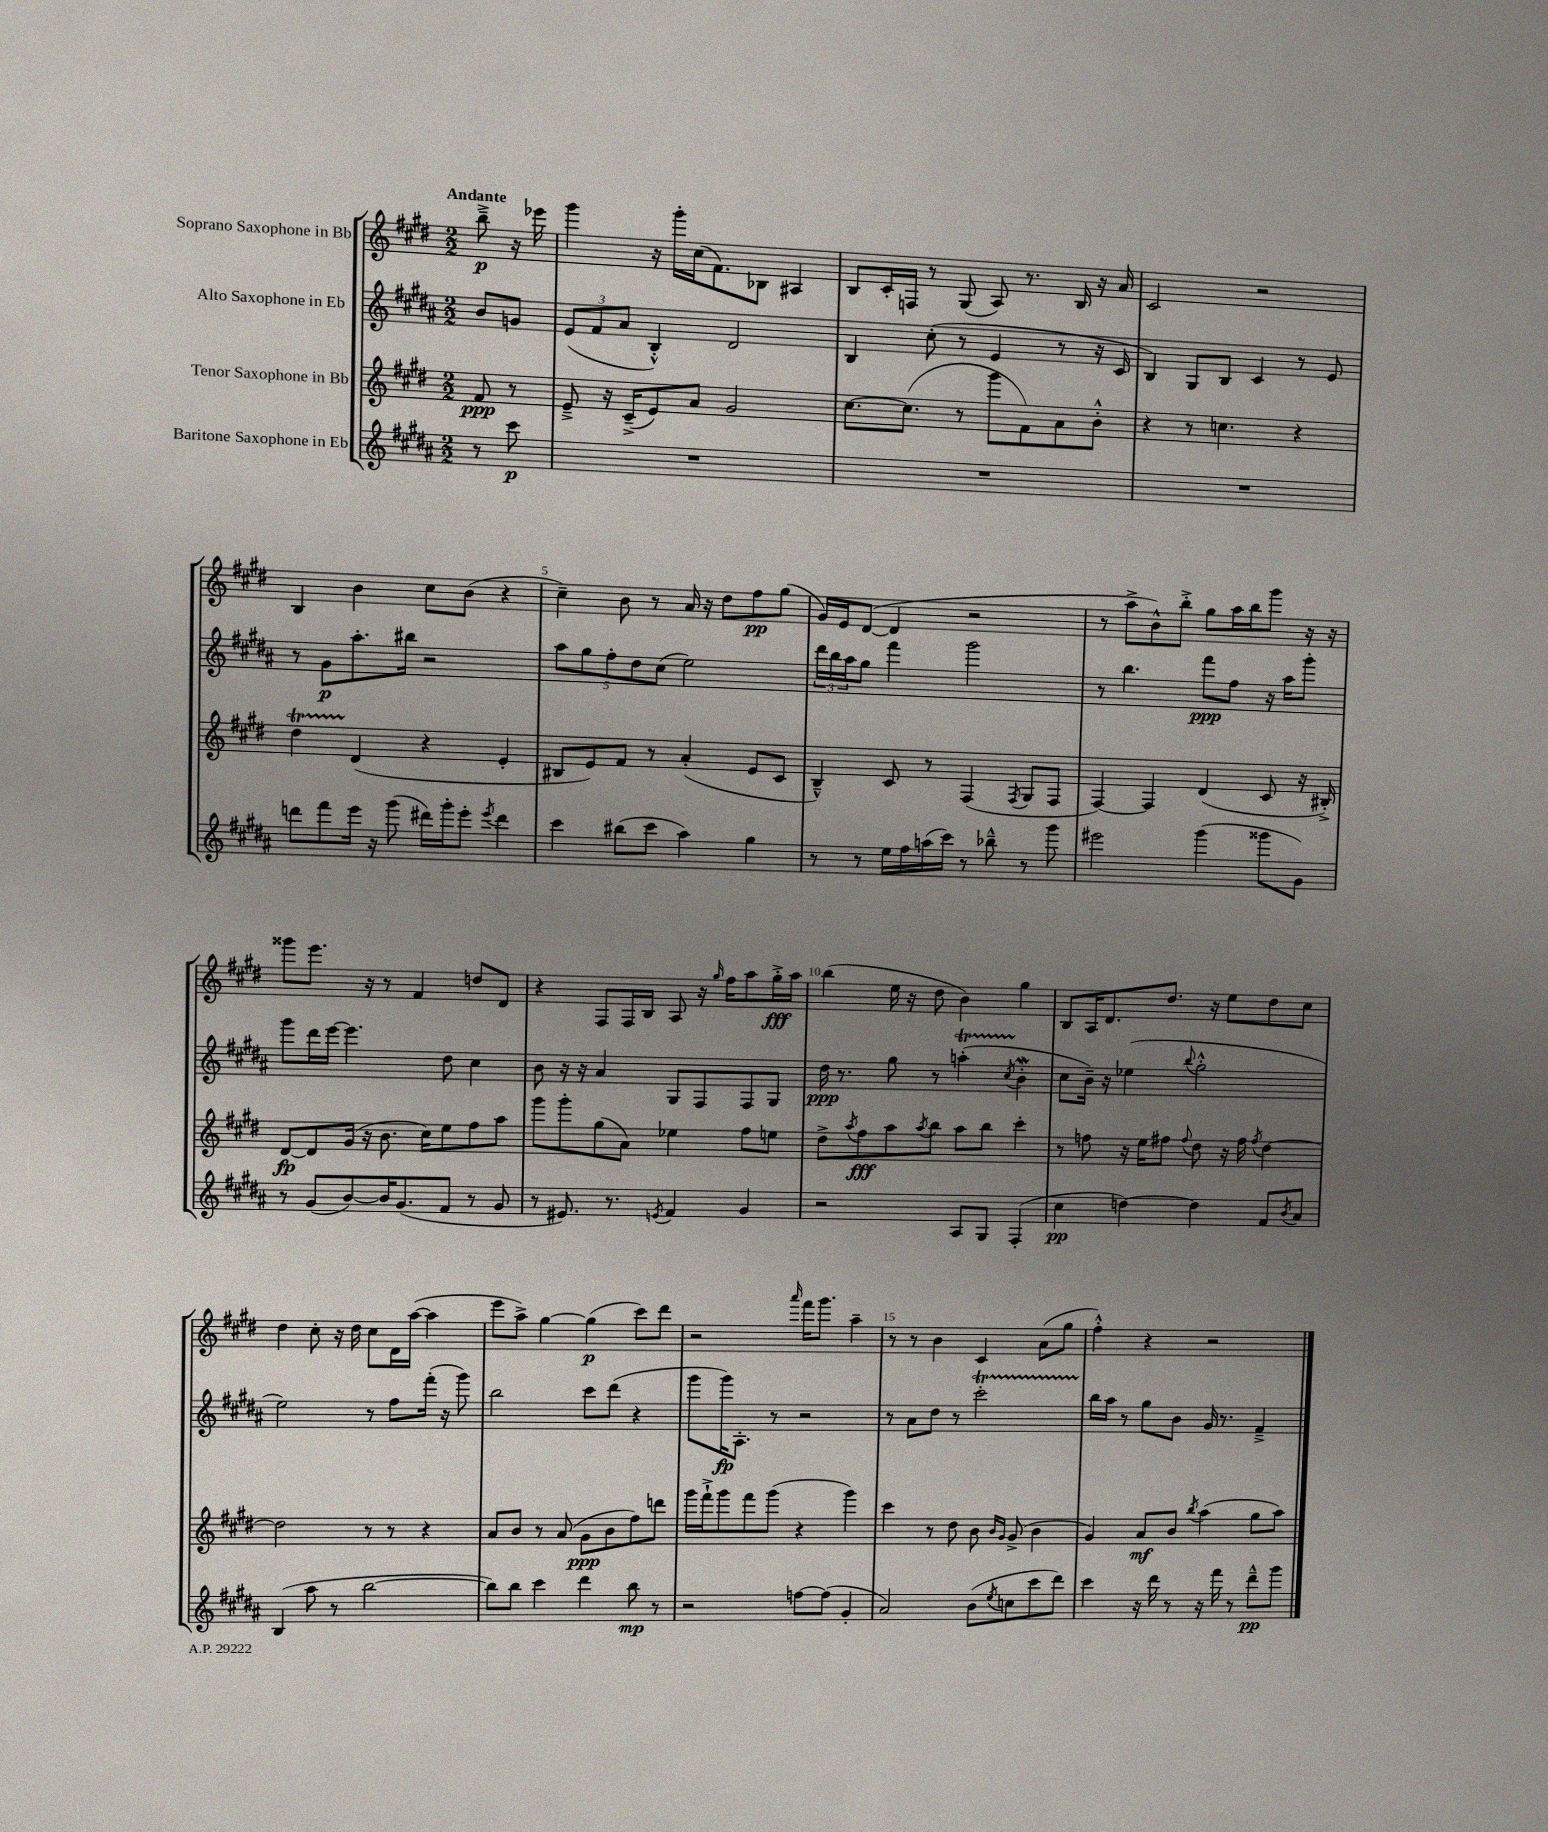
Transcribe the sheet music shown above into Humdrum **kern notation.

**kern	**kern	**kern	**kern
*staff4	*staff3	*staff2	*staff1
*clefG2	*clefG2	*clefG2	*clefG2
*k[f#c#g#d#a#]	*k[f#c#g#d#]	*k[f#c#g#d#a#]	*k[f#c#g#d#]
*M2/2	*M2/2	*M2/2	*M2/2
8r	8f#	8b	8bb~^
8ccc#	8r	8g	16r
.	.	.	16eee-
=	=	=	=
1r	8e~^	(12e	4ggg#
.	.	12f#	.
.	16r	.	.
.	.	12a#	.
.	(16c#~^	.	.
.	8e)	4B'^^)	16r
.	.	.	16ggg#'
.	8a	.	(16cc#
.	.	.	8.f#)
.	2g#	2d#	.
.	.	.	8B-
.	.	.	4A#
=	=	=	=
1r	[8.cc#	4B	8B
.	.	.	16c#'
.	(8.cc#]	.	16F
.	.	(8cc#'	8r
.	8r	8r	(8G#
.	8ggg#	4e	8A)
.	8f#)	.	8.r
.	8a	8r	.
.	.	.	16B
.	8b'^^	16r	16r
.	.	16c#	16a
=	=	=	=
1r	4r	4B)	2c#
.	8r	8G#	.
.	4.cc	8B	.
.	.	4c#	2r
.	4r	8r	.
.	.	8e	.
=	=	=	=
8ddd	4dd#	8r	4B
8fff#	.	8g#	.
16eee	(4d#	8.aa#'	4b
16r	.	.	.
(8ggg#	.	.	.
.	.	16bb#	.
16ddd#)	4r	2r	8cc#
16ggg#'	.	.	.
8eee'	.	.	(8b
8qeee	.	.	.
4ddd#	4e'	.	4r
=	=	=	=
4ccc#	8B#	10aa#	4cc#~)
.	.	10gg#	.
.	8e)	.	.
.	.	10ff#'	.
(8bb#	8f#	.	8b
.	.	10dd#	.
8ccc#	8r	.	8r
.	.	(10cc#	.
4aa#)	(4a'	2ee)	16a
.	.	.	16r
.	.	.	8dd#
4gg#	8e	.	8ff#
.	8c#	.	(8gg#
=	=	=	=
8r	4B~^^)	24ddd#	16g#)
.	.	24bb	.
.	.	.	16e
.	.	24aa#	.
8r	.	8gg#	([8d#
16ee	8c#	4fff#	4d#]
16ff#	.	.	.
(16aa	8r	.	.
16ccc#)	.	.	.
8r	(4F#	2ggg#	2r
8bb-~^^	.	.	.
.	8qF#	.	.
8r	8G#	.	.
8ggg#	8F#	.	.
=	=	=	=
2eee#	[4F#)	8r	8r
.	.	4.bb	8aa^
.	4F#]	.	8b^^)
.	.	.	8bb'^
(4ggg#	(4d#	8fff#	8gg#
.	.	8ff#	16aa
.	.	.	16bb
8ggg##	8c#	16r	8ggg#
.	.	16aa#	.
8g#)	16r	8ggg#'	16r
.	16B#'^)	.	16r
=	=	=	=
8r	[8d#	8ggg#	8ggg##
(8g#	8d#]	16ddd#	8.eee
.	.	[16eee	.
[8b)	(16g#	4.eee]	.
.	16r	.	16r
16b]	8.b	.	8r
(8.g#	.	.	.
.	.	.	4f#
.	16cc#)	.	.
8f#	8ee	8dd#	.
8r	8ff#	4cc#	8dd
8g#	8aa	.	8d#
=	=	=	=
8r	8ggg#	8b	4r
8.e#)	8ggg#'	16r	.
.	.	16r	.
.	(8gg#	4a#	8F#
8.r	.	.	.
.	8a)	.	16F#
.	.	.	16B
8qe	.	.	.
4f#	4ee-	8G#	8A
.	.	8F#	16r
.	.	.	16qqgg#
.	.	.	16ff#
4g#	8ff#	8F#	8aa
.	8ee	8G#	16gg#'^
.	.	.	16aa
=	=	=	=
2r	8dd#^	16dd#	(4bb
.	.	8.r	.
.	8qaa	.	.
.	8ff#	.	.
.	8aa	8gg#	16ee
.	.	.	16r
.	8qaa	.	.
.	8bb	8r	8dd#
8A#	8aa	(4aa'	4b)
8G#	8bb	.	.
.	.	8qcc#	.
(4F#'	4ccc#'	4b'	4gg#
=	=	=	=
4cc#	8r	8cc#	8B
.	8ff	16b~)	16A
.	.	16r	8.d#
[4dd)	16r	(4ee-	.
.	16ee	.	.
.	8ff#	.	8.dd#
.	8qqff#	8qqbb	.
4dd]	8dd#	2gg#'^^	.
.	.	.	16r
.	16r	.	8ee
.	16ff#	.	.
.	8qff#	.	.
8f#	[4dd#	.	8dd#
8qb	.	.	.
8a#	.	.	8cc#
=	=	=	=
(4B	2dd#]	2ee)	4dd#
8aa#	.	.	8cc#'
8r	.	.	16r
.	.	.	16dd#
[2bb	8r	8r	8cc#
.	8r	8ff#	16d#
.	.	.	([16aa
.	4r	(16fff#'	4aa]
.	.	16r	.
.	.	8ggg#)	.
=	=	=	=
8bb])	8a	2bb	8eee
8bb	8b	.	8aa^)
4ccc#	8r	.	[4gg#
.	(8a	.	.
4ddd#	8g#	8ccc#	(4gg#]
.	8b	(8ddd#	.
8bb	8ff#)	4r	8ccc#)
8r	8ddd	.	8ddd#
=	=	=	=
2r	16ggg#	8ggg#	2r
.	16fff#`^	.	.
.	8ggg#	16ggg#)	.
.	.	8.A#'	.
.	8fff#	.	.
.	(8ggg#	8r	.
.	.	.	16qqaaa
[8ff	4r	2r	16fff#
.	.	.	8.ggg#
(8ff]	.	.	.
4g#'	4ggg#)	.	4aa~
=	=	=	=
2a#)	4ccc#	8r	8r
.	.	8a#	8r
.	8r	8dd#	4b
.	8dd#	8r	.
(8b	8b	2ccc#'	4c#
.	16qqb	.	.
8qee	16qqg#	.	.
8cc	(8g#^	.	.
8ccc#	4b	.	(8a
8ddd#)	.	.	8gg#
=	=	=	=
4ccc#	4g#)	16bb	4ff#'^^)
.	.	16aa#	.
.	.	8r	.
16r	8a	8gg#	4r
16ddd#	.	.	.
8r	8b	8b	.
.	8qbb	.	.
16r	(4aa	16g#	2r
16fff#	.	8.r	.
8r	.	.	.
8ddd#~^^	8gg#	4f#~^	.
8ggg#	8aa)	.	.
==	==	==	==
*-	*-	*-	*-
